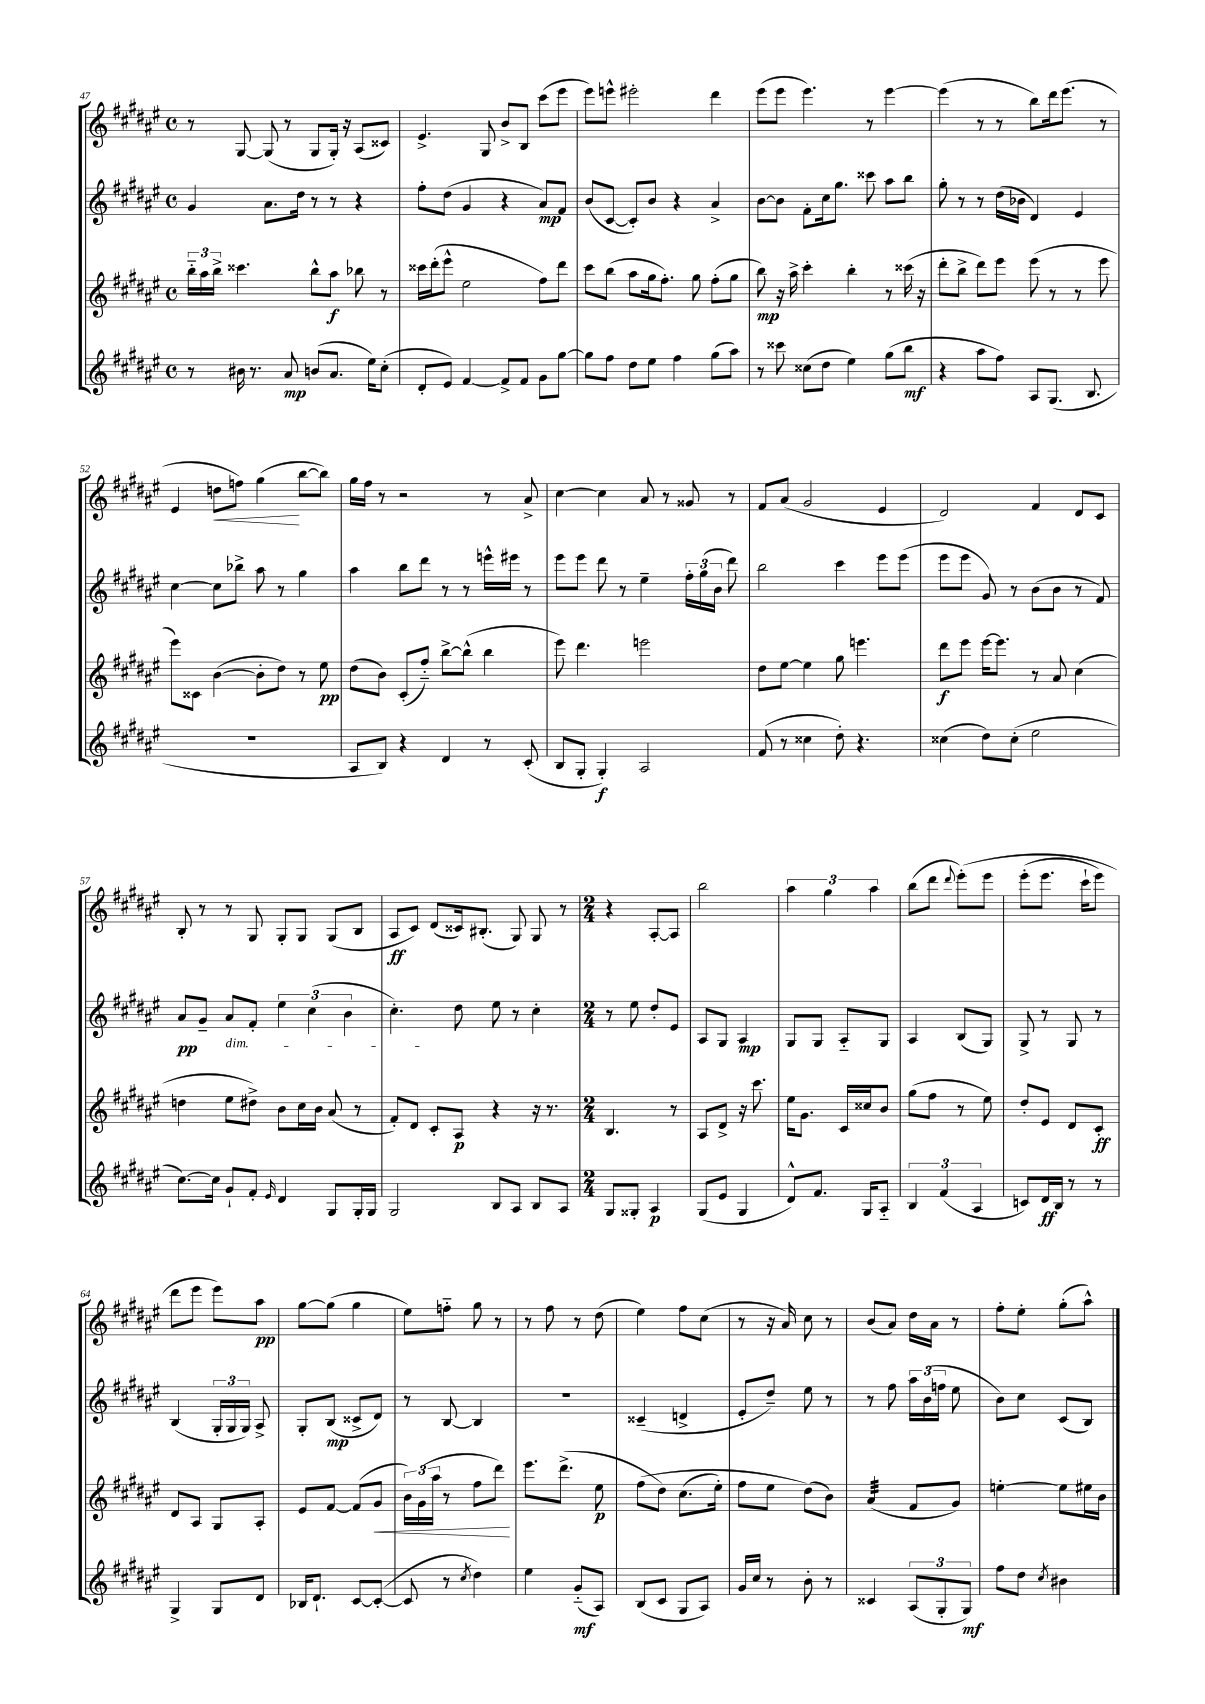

**kern	**kern	**kern	**kern
*staff4	*staff3	*staff2	*staff1
*clefG2	*clefG2	*clefG2	*clefG2
*k[f#c#g#d#a#e#]	*k[f#c#g#d#a#e#]	*k[f#c#g#d#a#e#]	*k[f#c#g#d#a#e#]
*M4/4	*M4/4	*M4/4	*M4/4
*met(c)	*met(c)	*met(c)	*met(c)
8r	24bb'~	4g#	8r
.	24aa#	.	.
.	24bb^	.	.
16b#	4.ccc##	.	[8G#
8.r	.	.	.
.	.	8.a#	(8G#]
8a#	.	.	8r
.	.	16dd#	.
(8b	8bb^^	8r	8G#
8.a#	8aa#	8r	16G#')
.	.	.	16r
.	8bb-	4r	(8A#
16ee#)	.	.	.
(8cc#'	8r	.	8c##)
=	=	=	=
8d#'	16ccc##	8ff#'	4.e#^
.	(16ddd#'	.	.
8e#)	8eee#^^	(8dd#	.
[4f#	2ee#	4g#	.
.	.	.	8G#
8f#^]	.	4r	8b^
8f#	.	.	8B
8g#	8ff#)	8a#)	(8ccc#
[8gg#	8ddd#	8f#	8eee#
=	=	=	=
8gg#]	8ccc#	(8b	8eee#)
8ff#	(8bb	[8c#	8eee^^
8dd#	8aa#	8c#'])	2eee#'
8ee#	16gg#	8b	.
.	8.ff#')	.	.
4ff#	.	4r	.
.	8gg#	.	.
(8gg#	(8ff#'	4a#^	4ddd#
8aa#)	8gg#	.	.
=	=	=	=
8r	8bb)	[8b	(8eee#
8ccc##	16r	8b]	8eee#
.	16aa#^	.	.
(8cc##	4ccc#'	8f#'	4.eee#)
8dd#	.	16cc#	.
.	.	8.gg#	.
4ee#)	4bb'	.	.
.	.	8ccc##	8r
(8gg#	8r	8aa#	[4eee#
8bb	(16ccc##	8bb	.
.	16r	.	.
=	=	=	=
4r	8ddd#'	8gg#'	(4eee#]
.	8bb^	8r	.
8aa#	8ddd#)	8r	8r
8ff#)	8eee#	(16dd#	8r
.	.	16b-	.
8A#	(8eee#	4d#)	8bb)
(8.G#	8r	.	16ddd#
.	.	.	(8.eee#
.	8r	4e#	.
8.B	.	.	.
.	8eee#	.	8r
=	=	=	=
1r	8eee#)	[4cc#	4e#
.	8c##	.	.
.	([4b	8cc#]	8dd
.	.	8bb-^	8ff)
.	8b']	8aa#	(4gg#
.	8dd#)	8r	.
.	8r	4gg#	[8bb
.	8ee#	.	8bb])
=	=	=	=
8A#	(8dd#	4aa#	16gg#
.	.	.	16ff#
8B)	8b)	.	8r
4r	(8c#'	8bb	2r
.	8ff#'~)	8ddd#	.
4d#	[8bb^	8r	.
.	(8bb^^]	8r	.
8r	4bb	16eee^^	8r
.	.	16eee#	.
(8c#'	.	8r	8a#^
=	=	=	=
8B	8eee#)	8eee#	[4cc#
8G#'	4.ddd#	8eee#	.
4G#')	.	8ddd#	4cc#]
.	.	8r	.
2A#	2eee	4ee#~	8a#
.	.	.	8r
.	.	24ff#'	8g##
.	.	(24gg#	.
.	.	24b	.
.	.	8ddd#)	8r
=	=	=	=
(8f#	8dd#	2bb	8f#
8r	[8ee#	.	(8a#
4cc##	4ee#]	.	2g#
8dd#')	8gg#	4ccc#	.
4.r	4.eee	.	.
.	.	8eee#	4e#
.	.	(8eee#	.
=	=	=	=
(4cc##	8ddd#	8eee#	2d#)
.	8eee#	8eee#	.
8dd#)	[16eee#	8g#)	.
.	8.eee#]	.	.
(8cc##'	.	8r	.
2ee#	8r	(8b	4f#
.	8a#	8b	.
.	(4cc#	8r	8d#
.	.	8f#)	8c#
=	=	=	=
[8.cc#)	4dd	8a#	8B'
.	.	8g#~	8r
16cc#]	.	.	.
8g#`	8ee#	8a#	8r
8f#'	8dd#^)	8f#'	8G#
16qqe#	.	.	.
4d#	8b	6ee#	8G#'
.	16cc#	.	8G#
.	.	(6cc#	.
.	16b	.	.
8G#	(8a#	.	(8G#
.	.	6b	.
16G#'	8r	.	8B
16G#	.	.	.
=	=	=	=
2G#	8f#')	4.cc#')	8A#
.	8d#	.	8c#)
.	8c#'	.	(8d#
.	8A#	8dd#	16c##)
.	.	.	(8.B#'
8B	4r	8ee#	.
8A#	.	8r	8G#)
8B	16r	4cc#'	8G#
.	8.r	.	.
8A#	.	.	8r
=	=	=	=
*M2/4	*M2/4	*M2/4	*M2/4
8G#	4.B	8r	4r
8G##'	.	8ee#	.
4A#	.	8dd#'	[8A#'
.	8r	8e#	8A#]
=	=	=	=
(8G#	8A#	8A#	2bb
8e#	8d#^	8G#	.
4G#	16r	4A#	.
.	8.ccc#	.	.
=	=	=	=
8d#^^)	16ee#	8G#	6aa#
.	8.g#	.	.
8.f#	.	8G#	.
.	.	.	6gg#
.	16c#	8A#'~	.
16G#	16cc##	.	.
.	.	.	6aa#
8A#'~	8b	8G#	.
=	=	=	=
6B	(8gg#	4A#	(8bb
.	8ff#	.	8ddd#
(6f#	.	.	.
.	.	.	8qqddd#
.	8r	(8B	&(8eee#')
6A#	.	.	.
.	8ee#)	8G#)	8eee#
=	=	=	=
8c)	8dd#'	8G#^	(8eee#'
16d#	8e#	8r	8.eee#
16B	.	.	.
8r	8d#	8G#	.
.	.	.	16ccc#`
8r	8c#'	8r	8eee#)
=	=	=	=
4G#^	8d#	(4B	8ddd#
.	8A#	.	8eee#
8G#	8G#	24G#'	8eee#&)
.	.	24G#	.
.	.	24G#)	.
8d#	8A#'	8A#^	8aa#
=	=	=	=
16B-	8e#	8G#'	[8gg#
8.d#`	.	.	.
.	[8f#	(8B	(8gg#]
[8c#	(8f#]	8c##^	4gg#
(8c#'_	8g#	8d#)	.
=	=	=	=
8c#]	24b)	8r	8ee#)
.	(24g#	.	.
.	24aa#	.	.
8r	8r	[8B	8ff'~
8qcc#	.	.	.
4dd#)	8ff#	4B]	8gg#
.	8ddd#)	.	8r
=	=	=	=
4ee#	8.eee#	2r	8r
.	.	.	8ff#
.	(8.ddd#^	.	.
(8g#'~	.	.	8r
8A#)	8ee#	.	(8dd#
=	=	=	=
(8B	&(8ff#	(4c##~	4ee#)
8c#	8dd#)	.	.
8G#	(8.cc#	4d^	8ff#
8A#)	.	.	(8cc#
.	16ee#')	.	.
=	=	=	=
16g#	8ff#	8e#'	8r
16cc#	.	.	.
8r	8ee#	8dd#~)	16r
.	.	.	16a#)
8b'	(8dd#&)	8ee#	8cc#
8r	8b)	8r	8r
=	=	=	=
4c##	(4a#	8r	(8b
.	.	8ff#	8a#)
(12A#	8f#	24aa#	16dd#
.	.	(24b	.
.	.	.	16a#
12G#'	.	24ff	.
.	8g#)	8ee#	8r
12G#)	.	.	.
=	=	=	=
8ff#	[4ee'	8b)	8ff#'
8dd#	.	8cc#	8ee#'
8qcc#	.	.	.
4b#	8ee]	(8c#	(8gg#'
.	16ee#	8B)	8aa#^^)
.	16b	.	.
==	==	==	==
*-	*-	*-	*-
